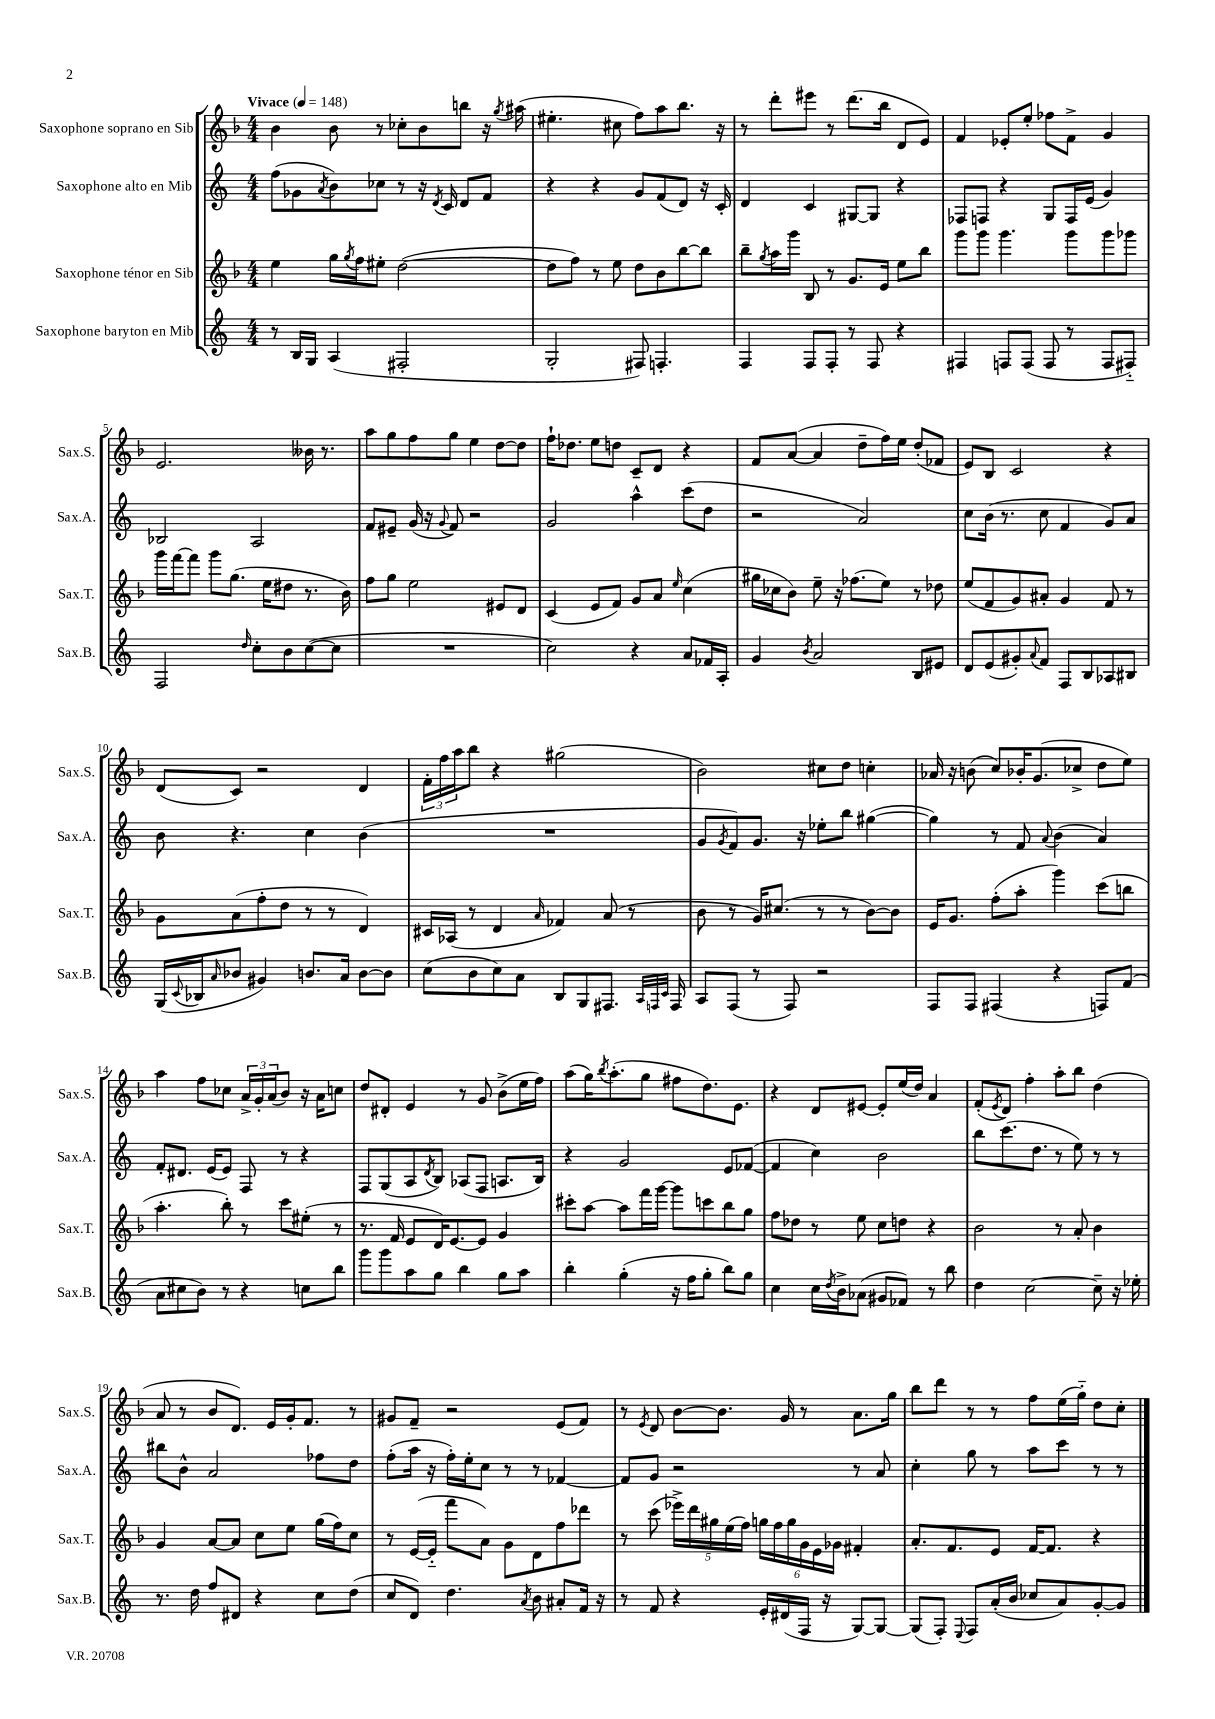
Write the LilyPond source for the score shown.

<<
\new StaffGroup <<
\new Staff = "s0" \with { instrumentName = "Saxophone soprano en Sib" shortInstrumentName = "Sax.S." } {
    \clef treble \key f \major \numericTimeSignature \time 4/4 \tempo "Vivace" 4 = 148
    bes'4 bes'8 r8 ces''8-. bes'8 b''8 r16 \acciaccatura { g''8 } ais''16( |
    eis''4.-. cis''8 f''8) a''8 bes''8. r16 |
    r8 d'''8-. eis'''8 r8 d'''8.( bes''16 d'8 e'8) |
    f'4 ees'8-. e''8-. fes''8 f'8-> g'4 |
    e'2. beses'16 r8. |
    a''8 g''8 f''8 g''8 e''4 d''8~ d''8 |
    f''16-! des''8. e''8 d''8 c'8-- d'8 r4 |
    f'8 a'8~( a'4 d''8-- f''16) e''16 d''8-.( fes'8 |
    e'8) bes8 c'2 r4 |
    d'8( c'8) r2 d'4 |
    \tuplet 3/2 { f'16-. f''16 a''16 } bes''8 r4 gis''2( |
    bes'2) cis''8 d''8 c''4-. |
    aes'16 r16 b'8( c''8) bes'16-. g'8.( ces''8-> d''8 e''8) |
    a''4 f''8 ces''8 \tuplet 3/2 { a'16-> g'16-. a'16( } bes'8) r16 a'16 c''8 |
    d''8 dis'8-. e'4 r8 g'8 bes'8->( e''16 f''16) |
    a''8( g''16) \acciaccatura { bes''8 } a''8.-.( g''8 fis''8 d''8.) e'8. |
    r4 d'8 eis'8~ eis'8-. e''16( d''16) a'4 |
    f'8-.( \acciaccatura { e'8 } d'8) f''4-. a''8-. bes''8 d''4( |
    a'8 r8 bes'8 d'8.) e'16 g'16-. f'8. r8 |
    gis'8 f'8-- r2 e'8( f'8) |
    r8 \acciaccatura { e'8 } d'8 bes'8~ bes'8. g'16 r8 a'8. g''16 |
    bes''8 d'''8 r8 r8 f''8 e''16( g''16-_) d''8 c''8-. \bar "|." |
}
\new Staff = "s1" \with { instrumentName = "Saxophone alto en Mib" shortInstrumentName = "Sax.A." } {
    \clef treble \key c \major \numericTimeSignature \time 4/4
    f''8( ges'8 \acciaccatura { a'8 } b'8) ces''8 r8 r16 \acciaccatura { d'8 } c'16 d'8 f'8 |
    r4 r4 g'8 f'8( d'8) r16 c'16-. |
    d'4 c'4 gis8~ gis8 r4 |
    fes8 f8 r4 g8 f16 e'16( g'4) |
    bes2 a2 |
    f'8 eis'8-- g'16( r16 \appoggiatura { g'8 } f'8) r2 |
    g'2 a''4-^ c'''8( d''8 |
    r2 a'2) |
    c''8 b'16( r8. c''8 f'4 g'8) a'8 |
    b'8 r4. c''4 b'4( |
    R1 |
    g'8 \acciaccatura { g'8 } f'8) g'8. r16 ees''8-. b''8 gis''4~( |
    gis''4) r8 f'8 \appoggiatura { a'8 } b'4( a'4) |
    f'8-. dis'8. e'16( e'8) f8 r8 r4 |
    f8 g8( a8 \acciaccatura { d'8 } b8) aes8( f8 a8. b16) |
    r4 g'2 e'8 fes'8~( |
    fes'4 c''4) b'2 |
    b''8 c'''8.( d''8. r8 e''8) r8 r8 |
    bis''8 b'8-^ a'2 fes''8 d''8 |
    f''8-.( a''16 r16 f''16-.) e''16-. c''8 r8 r8 fes'4~ |
    fes'8 g'8 r2 r8 a'8 |
    c''4-. g''8 r8 a''8 c'''8 r8 r8 \bar "|." |
}
\new Staff = "s2" \with { instrumentName = "Saxophone ténor en Sib" shortInstrumentName = "Sax.T." } {
    \clef treble \key f \major \numericTimeSignature \time 4/4
    e''4 g''16 \acciaccatura { g''8 } f''16 eis''8-. d''2~( |
    d''8 f''8) r8 e''8 d''8 bes'8 bes''8~ bes''8 |
    bes''8-- \acciaccatura { g''8 } a''16 g'''16 bes8 r8 g'8. e'16 e''8 bes''8 |
    g'''8 g'''8 g'''4. g'''8 g'''8 ges'''8 |
    g'''16 f'''16~ f'''8 g'''8 g''8.( e''16 dis''8 r8. bes'16) |
    f''8 g''8 e''2 eis'8 d'8 |
    c'4( e'8 f'8) g'8 a'8 \grace { e''16 } c''4( |
    gis''16 ces''16 bes'8) e''8-- r16 fes''8.( e''8) r8 des''8 |
    e''8( f'8 g'8) ais'8-. g'4 f'8 r8 |
    g'8 a'8( f''8-. d''8 r8 r8 d'4) |
    cis'16 aes16( r8 d'4 \grace { a'16 } fes'4) a'8( r8 |
    bes'8 r8 g'16) cis''8.( r8 r8 bes'8~) bes'8 |
    e'16 g'8. f''8-.( a''8-. g'''4) c'''8( b''8 |
    a''4.-. bes''8-.) r8 c'''8 eis''8-.( r8 |
    r8. f'16 e'8 d'16) e'8.~ e'8 g'4 |
    cis'''8-. a''8~ a''8 f'''16 g'''16~ g'''8 c'''8 bes''8 g''8 |
    f''8 des''8 r8 e''8 c''8 d''8 r4 |
    bes'2 r8 a'8-. bes'4 |
    g'4 a'8~ a'8 c''8 e''8 g''16( f''16) c''8 |
    r8 e'16~( e'16-_ f'''8 a'8) g'8 d'8 f''8 des'''8 |
    r8 c'''8( \tuplet 5/4 { ees'''16->) d'''16 gis''16 e''16( f''16) } \tuplet 6/4 { g''16 f''16 g''16 g'16 e'16 ges'16 } fis'4-. |
    a'8.-. f'8. e'8 f'16~ f'8. r4 \bar "|." |
}
\new Staff = "s3" \with { instrumentName = "Saxophone baryton en Mib" shortInstrumentName = "Sax.B." } {
    \clef treble \key c \major \numericTimeSignature \time 4/4
    r8 b16 g16 a4( fis2-. |
    g2-. fis8) f4.-. |
    f4 f8 f8-. r8 f8 r4 |
    fis4 f8 f8( f8 r8 f8 fis8-_) |
    f2 \grace { d''16 } c''8-. b'8 c''8~( c''8 |
    R1 |
    c''2) r4 a'8 fes'16 a16-. |
    g'4 \acciaccatura { b'8 } a'2 b8 eis'8 |
    d'8 e'8( gis'8-.) \appoggiatura { a'8 } f'8 f8 b8 aes8 bis8 |
    g16( \appoggiatura { c'8 } bes16 \grace { a'16 } bes'8 gis'4) b'8. a'16 b'8~ b'8 |
    c''8( b'8 c''8) a'8 b8 g8 fis8. \grace { a32 f32 c'32 } f16 |
    a8 f8( r8 f8) r2 |
    f8 f8 fis4( r4 f8) f'8( |
    a'8 cis''8 b'8) r8 r4 c''8 b''8 |
    g'''8 g'''8 a''8 g''8 b''4 g''8 a''8 |
    b''4-. g''4-.( r16 f''16 g''8-. b''8) g''8 |
    c''4 c''16 \acciaccatura { d''8 } b'16-> aes'8( gis'8 fes'8) r8 b''8 |
    d''4 c''2~ c''8-- r16 ees''16-. |
    r8. d''16 f''8 dis'8 r4 c''8 d''8( |
    c''8 d'8) d''4. \acciaccatura { a'8 } b'8 ais'8-. f'16 r16 |
    r8 f'8 r4 e'16-. dis'16( f16 r16 g8~) g8~ |
    g8( f8-.) \appoggiatura { e8 } f8 a'16-.( b'16 ces''8 a'8) g'8~-. g'8 \bar "|." |
}
>>
>>
